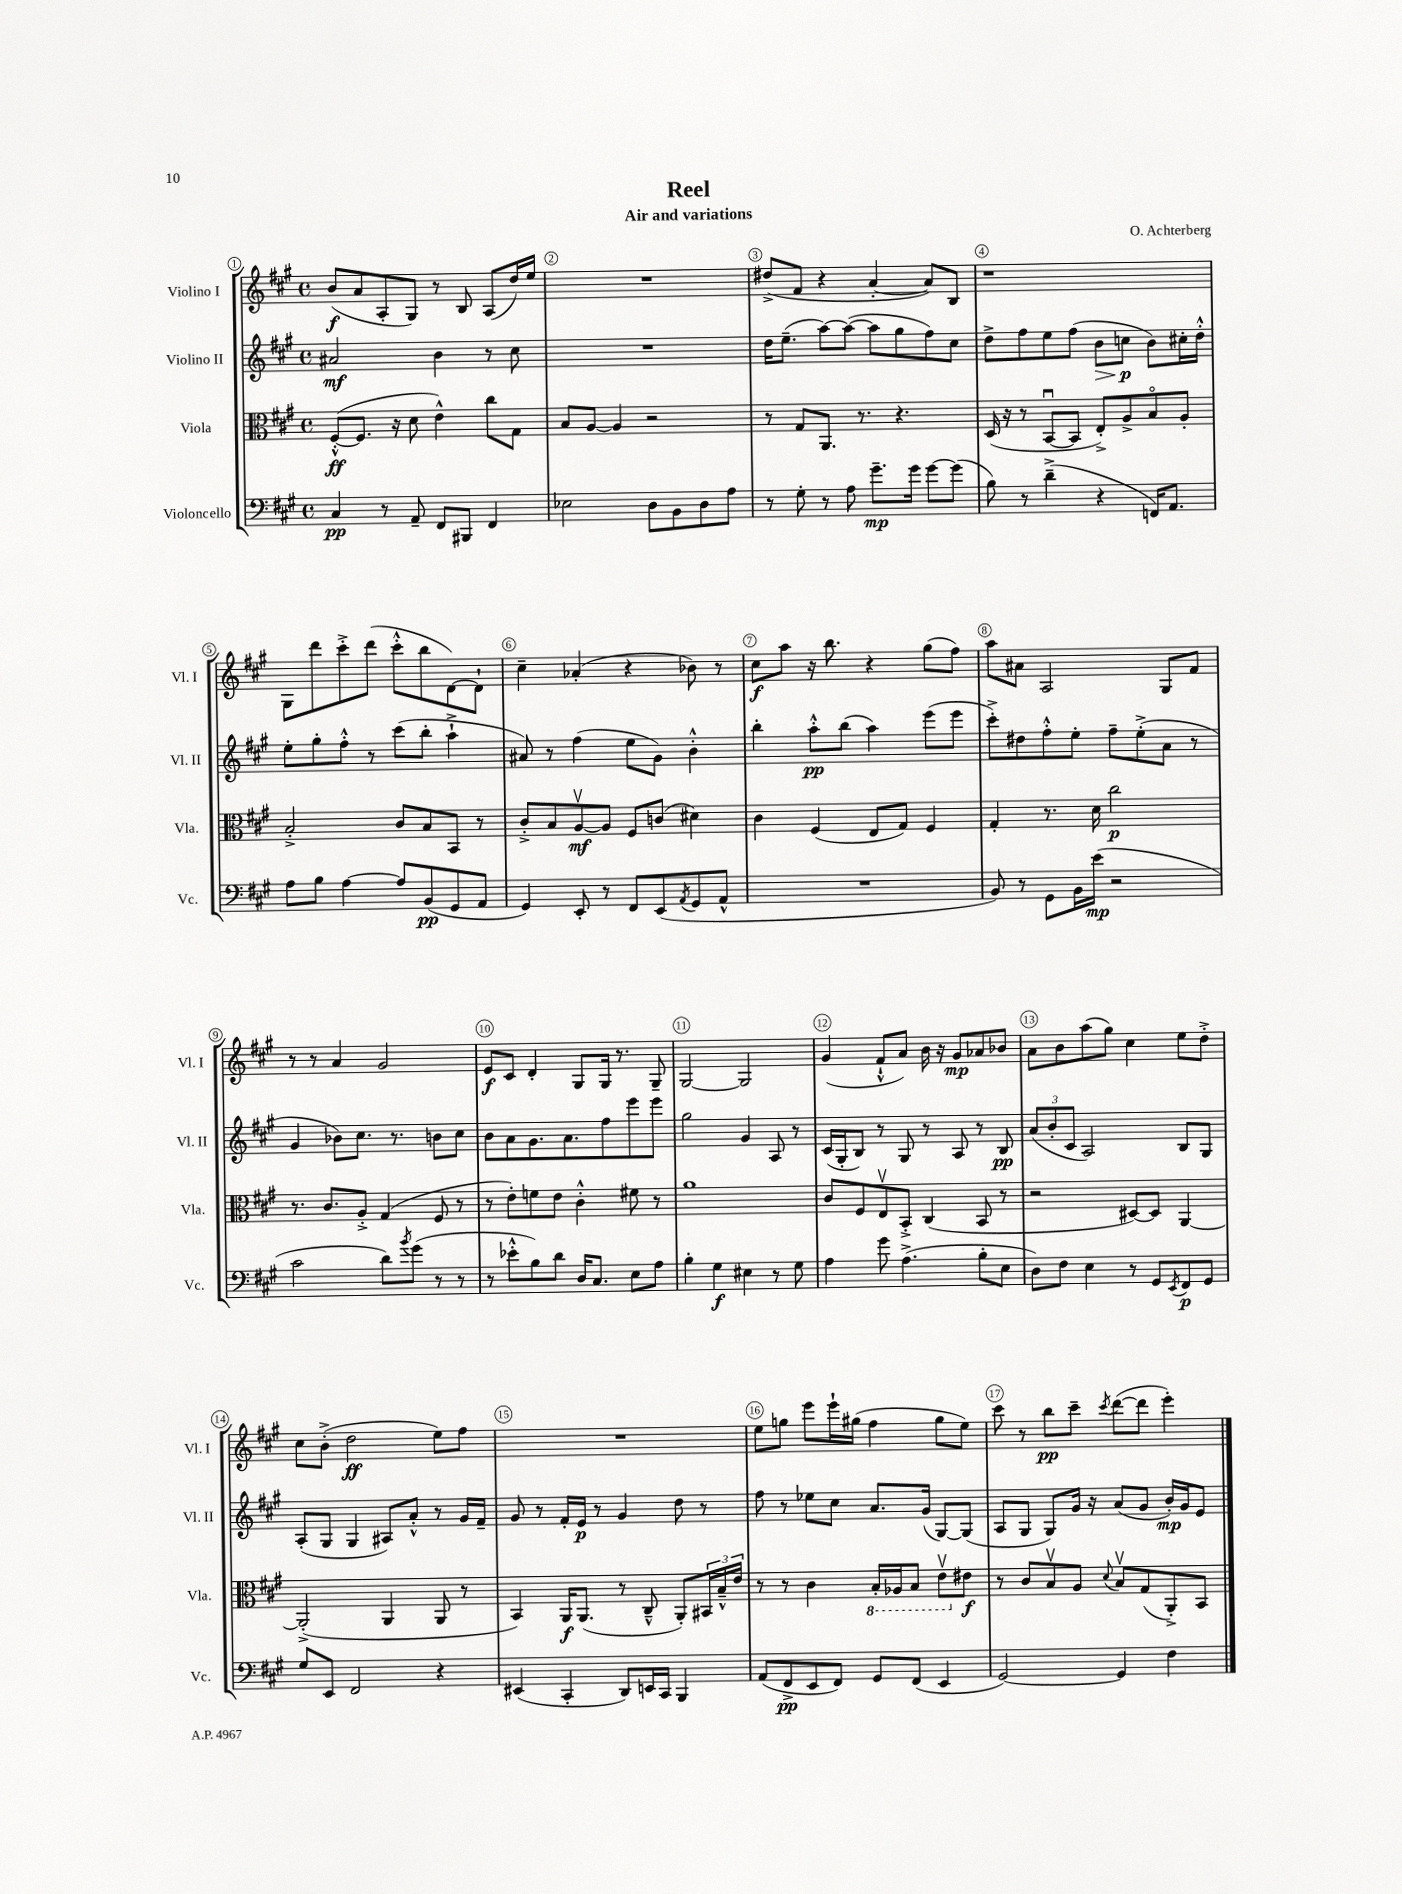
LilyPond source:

\header { title = "Reel" composer = "O. Achterberg" subtitle = "Air and variations" }
<<
\new StaffGroup <<
\new Staff = "s0" \with { instrumentName = "Violino I" shortInstrumentName = "Vl. I" } {
    \clef treble \key a \major \defaultTimeSignature \time 4/4
    b'8\f( a'8 a8-. gis8) r8 b8 a8( d''16) e''16 |
    R1 |
    dis''8->( fis'8 r4 a'4~-. a'8) b8 |
    r1 |
    gis8 d'''8 cis'''8-.-> d'''8( cis'''8-.-^ b''8 d'8~) d'8-! |
    cis''4-- aes'4-.( r4 bes'8) r8 |
    cis''8\f a''8 r16 b''8. r4 gis''8( fis''8) |
    a''8 ais'8 a2 gis8 fis'8 |
    r8 r8 a'4 gis'2 |
    e'8\f cis'8 d'4-. gis8 gis16 r8. gis8-- |
    gis2~ gis2 |
    gis'4( fis'8-!-^ a'8) b'16 r16 gis'8\mp aes'8 bes'8 |
    a'8 b'8 a''8( gis''8) cis''4 e''8 d''8-.-> |
    cis''8 b'8-.->( d''2\ff e''8) fis''8 |
    R1 |
    e''8 g''8 e'''8 e'''16-! gis''16( fis''4 gis''8 e''8) |
    cis'''8 r8 b''8\pp cis'''8-- \acciaccatura { cis'''8 } d'''8~( d'''8 e'''4-.) \bar "|." |
}
\new Staff = "s1" \with { instrumentName = "Violino II" shortInstrumentName = "Vl. II" } {
    \clef treble \key a \major \defaultTimeSignature \time 4/4
    ais'2\mf b'4 r8 cis''8 |
    R1 |
    d''16 e''8.--( a''8~) a''8~( a''8 gis''8 fis''8) cis''8 |
    d''8-> fis''8 e''8 fis''8( b'8\> c''8\p\! b'8) cis''16-. d''16-.-^ |
    e''8-. gis''8-. fis''8-.-^ r8 cis'''8( b''8-. a''4-!-> |
    ais'8) r8 fis''4( e''8 gis'8) b'4-.-^ |
    b''4-. a''8-.-^\pp b''8( a''4) e'''8( e'''8 |
    cis'''8-.->) dis''8 fis''8-.-^ e''8-. fis''8-- e''8-.->( a'8 r8 |
    gis'4 bes'8) cis''8. r8. b'8 cis''8 |
    b'8 a'8 gis'8. a'8. fis''8 e'''8 e'''8 |
    gis''2 gis'4 a8 r8 |
    cis'16( gis16-. b8) r8 gis8 r8 a8 r8 b8\pp |
    \tuplet 3/2 { a'8( b'8-. cis'8 } a2) b8 gis8 |
    a8-.( gis8 gis4 ais8) a'8-.-^ r8 gis'16 fis'16-- |
    gis'8 r8 fis'16-. e'16\p r8 gis'4 d''8 r8 |
    fis''8 r8 ees''8 cis''8 a'8. gis'16( gis8~) gis8( |
    a8 gis8 gis8) gis'16 r16 a'8( gis'8 b'16-.\mp) gis'16 e'8 \bar "|." |
}
\new Staff = "s2" \with { instrumentName = "Viola" shortInstrumentName = "Vla." } {
    \clef alto \key a \major \defaultTimeSignature \time 4/4
    fis8~-.-^\ff( fis8. r16 d'8 e'4-^) cis''8 gis8 |
    b8 a8~ a4 r2 |
    r8 gis8 a,8. r8. r4. |
    d16( r16 r8 b,8~\downbow b,8 e8-.->) a8-> b8\flageolet a8-. |
    b2-.-> cis'8 b8 b,8 r8 |
    cis'8-.-> b8 a8~\upbow\mf a8 fis8 c'8( dis'4) |
    cis'4 fis4( e8 gis8) fis4 |
    gis4-. r8. d'16 cis''2\p |
    r8. cis'8. a8-.-> gis4( fis8 r8 |
    r8 e'8-.) f'8 e'8 cis'4-.-^ fis'8 r8 |
    a'1 |
    cis'8 fis8 e8\upbow b,8-.-> cis4( b,8 r8 |
    r2 dis8~) dis8 a,4~ |
    a,2-.->( a,4 a,8 r8 |
    b,4) a,16\f a,8.( r8 cis8---^ a,8-.) \tuplet 3/2 { bis,16 b16---^ e'16 } |
    r8 r8 cis'4 \ottava #-1 b,16-. aes,16 b,8 e8\upbow \ottava #0 eis'8\f |
    r8 cis'8 b8\upbow a8 \appoggiatura { d'8 } b8\upbow gis8( a,8-.->) b,8 \bar "|." |
}
\new Staff = "s3" \with { instrumentName = "Violoncello" shortInstrumentName = "Vc." } {
    \clef bass \key a \major \defaultTimeSignature \time 4/4
    cis4\pp r8 a,8-- fis,8 bis,,8 fis,4 |
    ees2 d8 b,8 d8 a8 |
    r8 gis8-. r8 a8 gis'8.--\mp gis'16 gis'8~ gis'8( |
    b8) r8 d'4--->( r4 f,16) a,8. |
    a8 b8 a4~ a8 b,8\pp( gis,8 a,8 |
    gis,4) e,8-. r8 fis,8 e,8( \acciaccatura { a,8 } gis,8 a,8-^ |
    R1 |
    b,8) r8 gis,8 b,16 e'16\mp( r2 |
    cis'2 d'8) \acciaccatura { b'8 } gis'8( r8 r8 |
    r8 ees'8-.-^ b8) d'8 d16 cis8. e8 a8 |
    b4-. gis4\f eis4 r8 gis8 |
    a4 gis'8 a4.->( b8-. e8 |
    d8) fis8 e4 r8 gis,8 \acciaccatura { e,8 } fis,8\p gis,8 |
    gis8 e,8 fis,2 r4 |
    eis,4( cis,4-. d,8) e,16 cis,16 b,,4 |
    a,8( fis,8->\pp e,8 fis,8) gis,8 fis,8( e,4 |
    gis,2~) gis,4 fis4 \bar "|." |
}
>>
>>
\layout { \context { \Score \override BarNumber.break-visibility = ##(#f #t #t) barNumberVisibility = #all-bar-numbers-visible \override BarNumber.stencil = #(make-stencil-circler 0.1 0.3 ly:text-interface::print) } }
